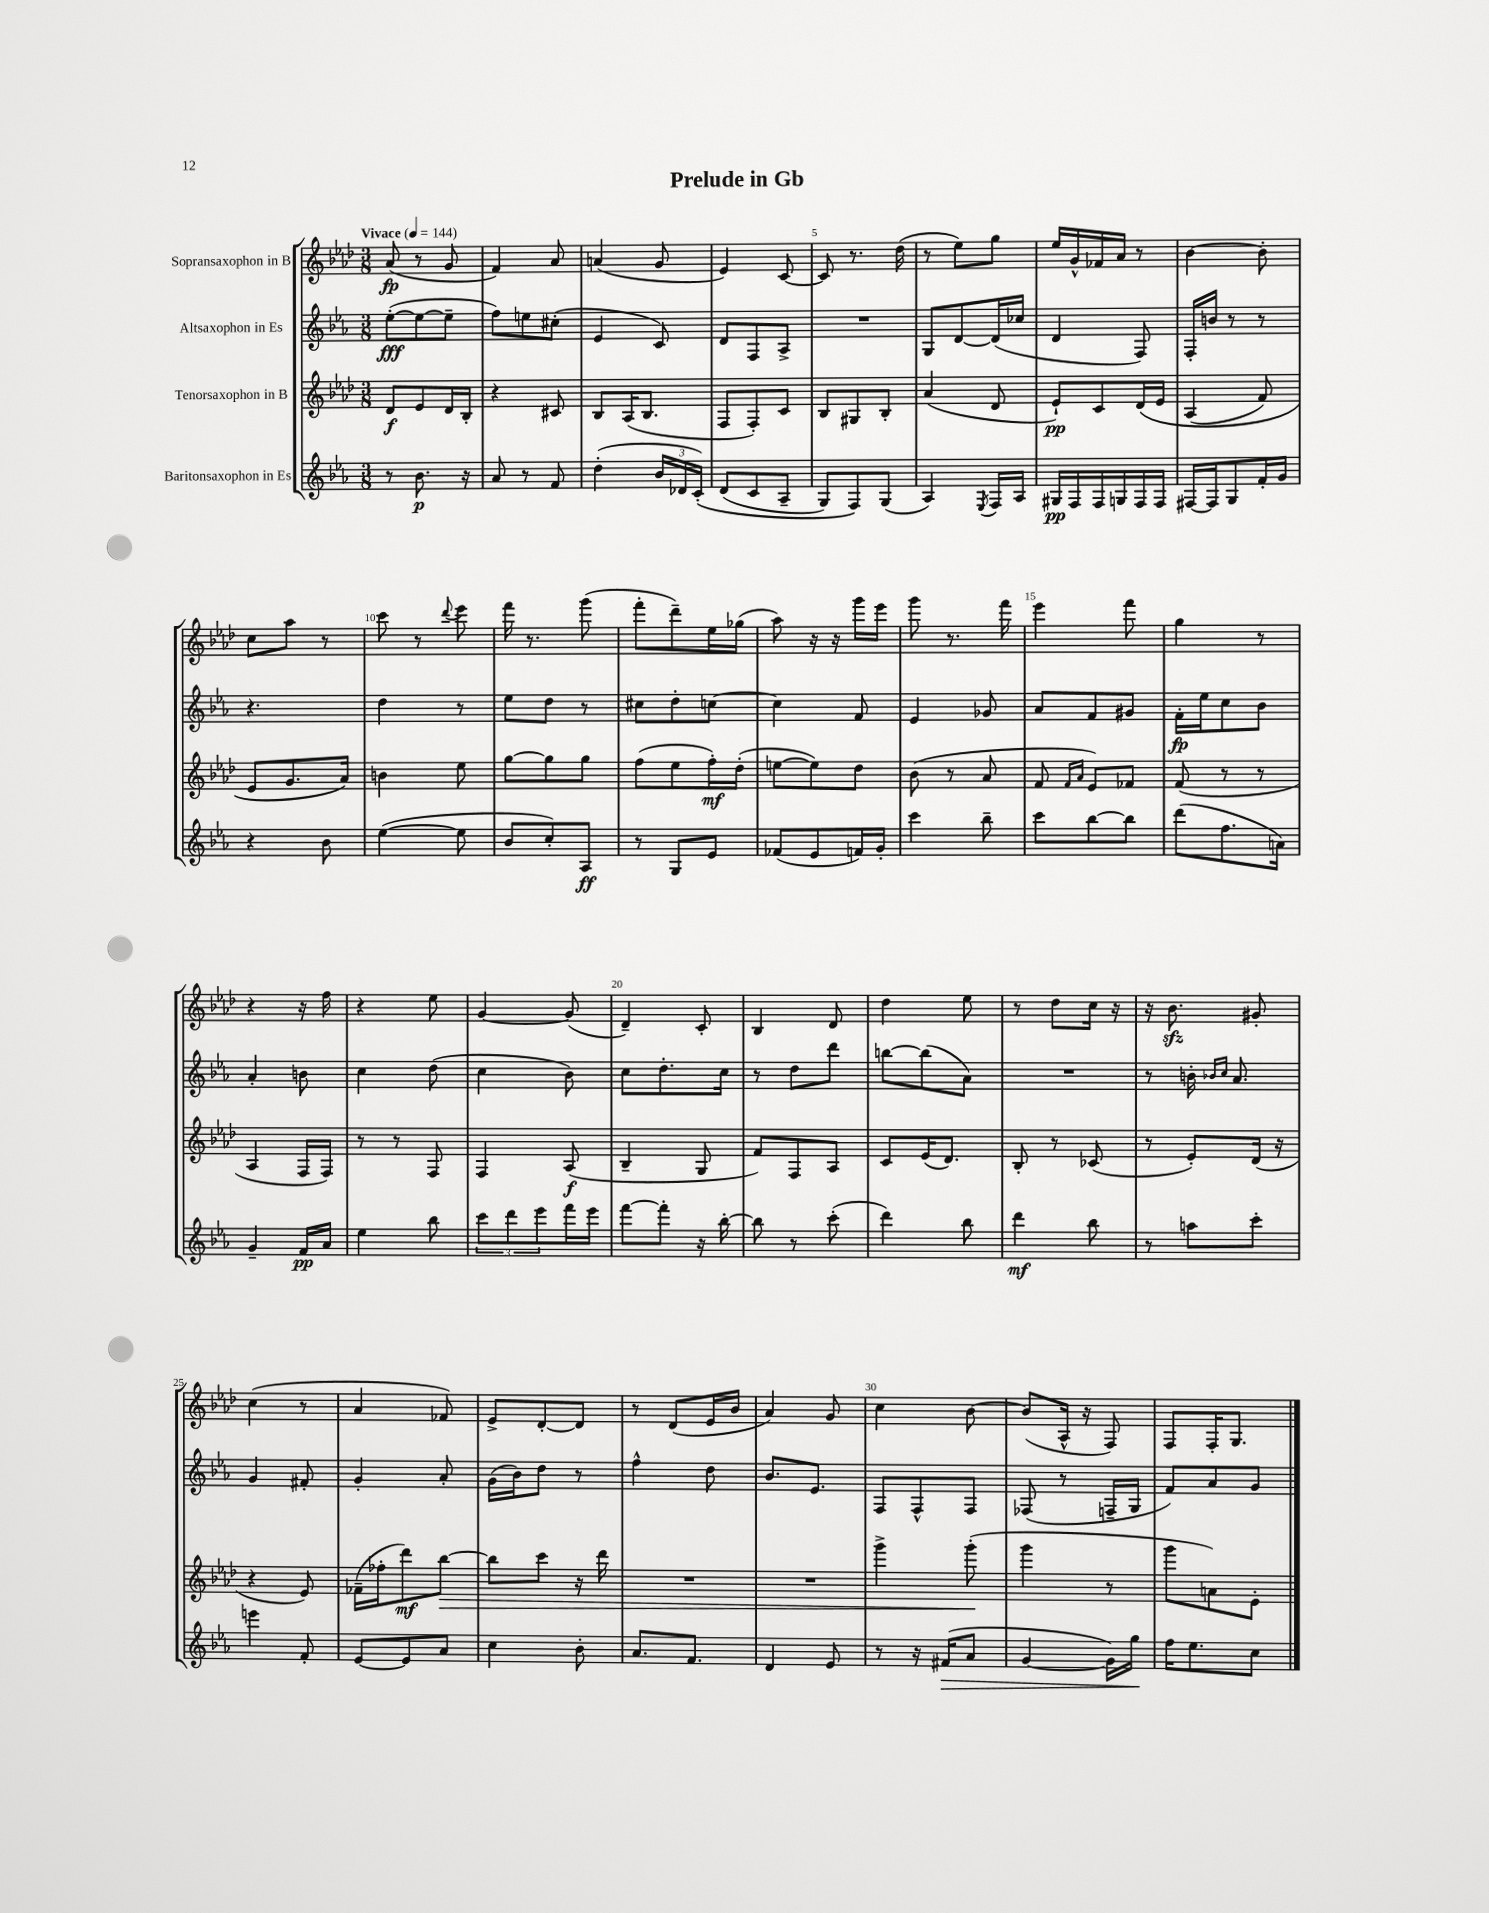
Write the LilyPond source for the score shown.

\header { title = "Prelude in Gb" }
<<
\new StaffGroup <<
\new Staff = "s0" \with { instrumentName = "Sopransaxophon in B" } {
    \clef treble \key aes \major \numericTimeSignature \time 3/8 \tempo "Vivace" 4 = 144
    aes'8\fp( r8 g'8 |
    f'4) aes'8 |
    a'4( g'8 |
    ees'4) c'8~ |
    c'8 r8. des''16( |
    r8 ees''8) g''8 |
    ees''16 g'16-^ fes'16 aes'16 r8 |
    bes'4~ bes'8-. |
    c''8 aes''8 r8 |
    c'''8 r8 \appoggiatura { des'''8 } ees'''8 |
    f'''16 r8. g'''8( |
    f'''8-. des'''8--) ees''16 ges''16( |
    aes''8) r16 r16 g'''16 ees'''16 |
    g'''8 r8. f'''16 |
    ees'''4 f'''8 |
    g''4 r8 |
    r4 r16 f''16 |
    r4 ees''8 |
    g'4~ g'8( |
    des'4--) c'8-. |
    bes4 des'8 |
    des''4 ees''8 |
    r8 des''8 c''16 r16 |
    r16 bes'8.\sfz gis'8-. |
    c''4( r8 |
    aes'4 fes'8) |
    ees'8-> des'8~-. des'8 |
    r8 des'8( ees'16 bes'16 |
    aes'4) g'8 |
    c''4 bes'8~ |
    bes'8( aes16-^ r16 f8) |
    f8 f16-. g8. \bar "|." |
}
\new Staff = "s1" \with { instrumentName = "Altsaxophon in Es" } {
    \clef treble \key ees \major \numericTimeSignature \time 3/8
    ees''8~-.\fff( ees''8~ ees''8-- |
    f''8) e''8 cis''8-.( |
    ees'4 c'8) |
    d'8 f8 aes8-> |
    R4. |
    g8 d'8~ d'16( ces''16 |
    d'4 f8) |
    f16-. b'16 r8 r8 |
    r4. |
    d''4 r8 |
    ees''8 d''8 r8 |
    cis''8 d''8-. c''8~ |
    c''4 f'8 |
    ees'4 ges'8 |
    aes'8 f'8 gis'8 |
    f'16-.\fp ees''16 c''8 bes'8 |
    aes'4-. b'8 |
    c''4 d''8( |
    c''4 bes'8) |
    c''8 d''8.-. c''16 |
    r8 d''8 d'''8 |
    b''8~ b''8( aes'8) |
    R4. |
    r8 b'16-. \grace { bes'16 c''16 } aes'8. |
    g'4 fis'8-. |
    g'4-. aes'8-. |
    g'16( bes'16) d''8 r8 |
    f''4-^ d''8 |
    bes'8. ees'8. |
    f8 f8-^ f8 |
    fes8( r8 f16-- g16 |
    f'8) aes'8 g'8 \bar "|." |
}
\new Staff = "s2" \with { instrumentName = "Tenorsaxophon in B" } {
    \clef treble \key aes \major \numericTimeSignature \time 3/8
    des'8\f ees'8 des'16 bes16-. |
    r4 cis'8 |
    bes8 aes16( bes8. |
    f8 f8-.) c'8 |
    bes8 gis8 bes8-. |
    aes'4( des'8 |
    ees'8-!\pp) c'8 des'16\( ees'16 |
    aes4( f'8) |
    ees'8 g'8. aes'16\) |
    b'4 ees''8 |
    g''8~ g''8 g''8 |
    f''8( ees''8 f''16-.\mf) des''16-.( |
    e''8~ e''8) des''8 |
    bes'8( r8 aes'8 |
    f'8 \grace { f'16 aes'16 } ees'8) fes'8 |
    f'8( r8 r8 |
    aes4 f16 f16) |
    r8 r8 f8 |
    f4 aes8\f( |
    bes4-- g8 |
    f'8) f8 aes8 |
    c'8 ees'16( des'8.) |
    bes8-. r8 ces'8( |
    r8 ees'8-.) des'16( r16 |
    r4 ees'8) |
    fes'16--( fes''16-. des'''8\mf) bes''8~\> |
    bes''8 c'''8 r16 des'''16 |
    R4. |
    R4. |
    g'''4-> g'''8-.\!( |
    g'''4 r8 |
    g'''8 a'8) ees'8-. \bar "|." |
}
\new Staff = "s3" \with { instrumentName = "Baritonsaxophon in Es" } {
    \clef treble \key ees \major \numericTimeSignature \time 3/8
    r8 bes'8.\p r16 |
    aes'8 r8 f'8 |
    d''4-.( \tuplet 3/2 { bes'16 des'16 c'16-.)\( } |
    d'8( c'8 aes8-- |
    g8) f8\) g8( |
    aes4) \acciaccatura { ees8 } f16 aes16 |
    gis16\pp f16 f16 g16 f16 f16 |
    fis16~ fis16 g8 f'16-. g'16 |
    r4 bes'8 |
    ees''4~( ees''8 |
    bes'8 c''8-.) aes8\ff |
    r8 g8 ees'8 |
    fes'8( ees'8 f'16) g'16-. |
    c'''4 bes''8-- |
    c'''8 bes''8~ bes''8 |
    d'''8( f''8. a'16) |
    g'4-- f'16\pp aes'16 |
    ees''4 bes''8 |
    \tuplet 3/2 { c'''8 d'''8 ees'''8 } f'''16 ees'''16 |
    f'''8~ f'''8-. r16 bes''16~-. |
    bes''8 r8 c'''8-.( |
    d'''4) bes''8 |
    d'''4\mf bes''8 |
    r8 a''8 c'''8-. |
    e'''4 f'8-. |
    ees'8~ ees'8 aes'8 |
    c''4 bes'8-. |
    aes'8. f'8. |
    d'4 ees'8 |
    r8 r16 fis'16\>( aes'8 |
    g'4~ g'16) g''16\! |
    f''16 ees''8. c''8 \bar "|." |
}
>>
>>
\layout { \context { \Score \override BarNumber.break-visibility = ##(#f #t #t) barNumberVisibility = #(every-nth-bar-number-visible 5) } }
